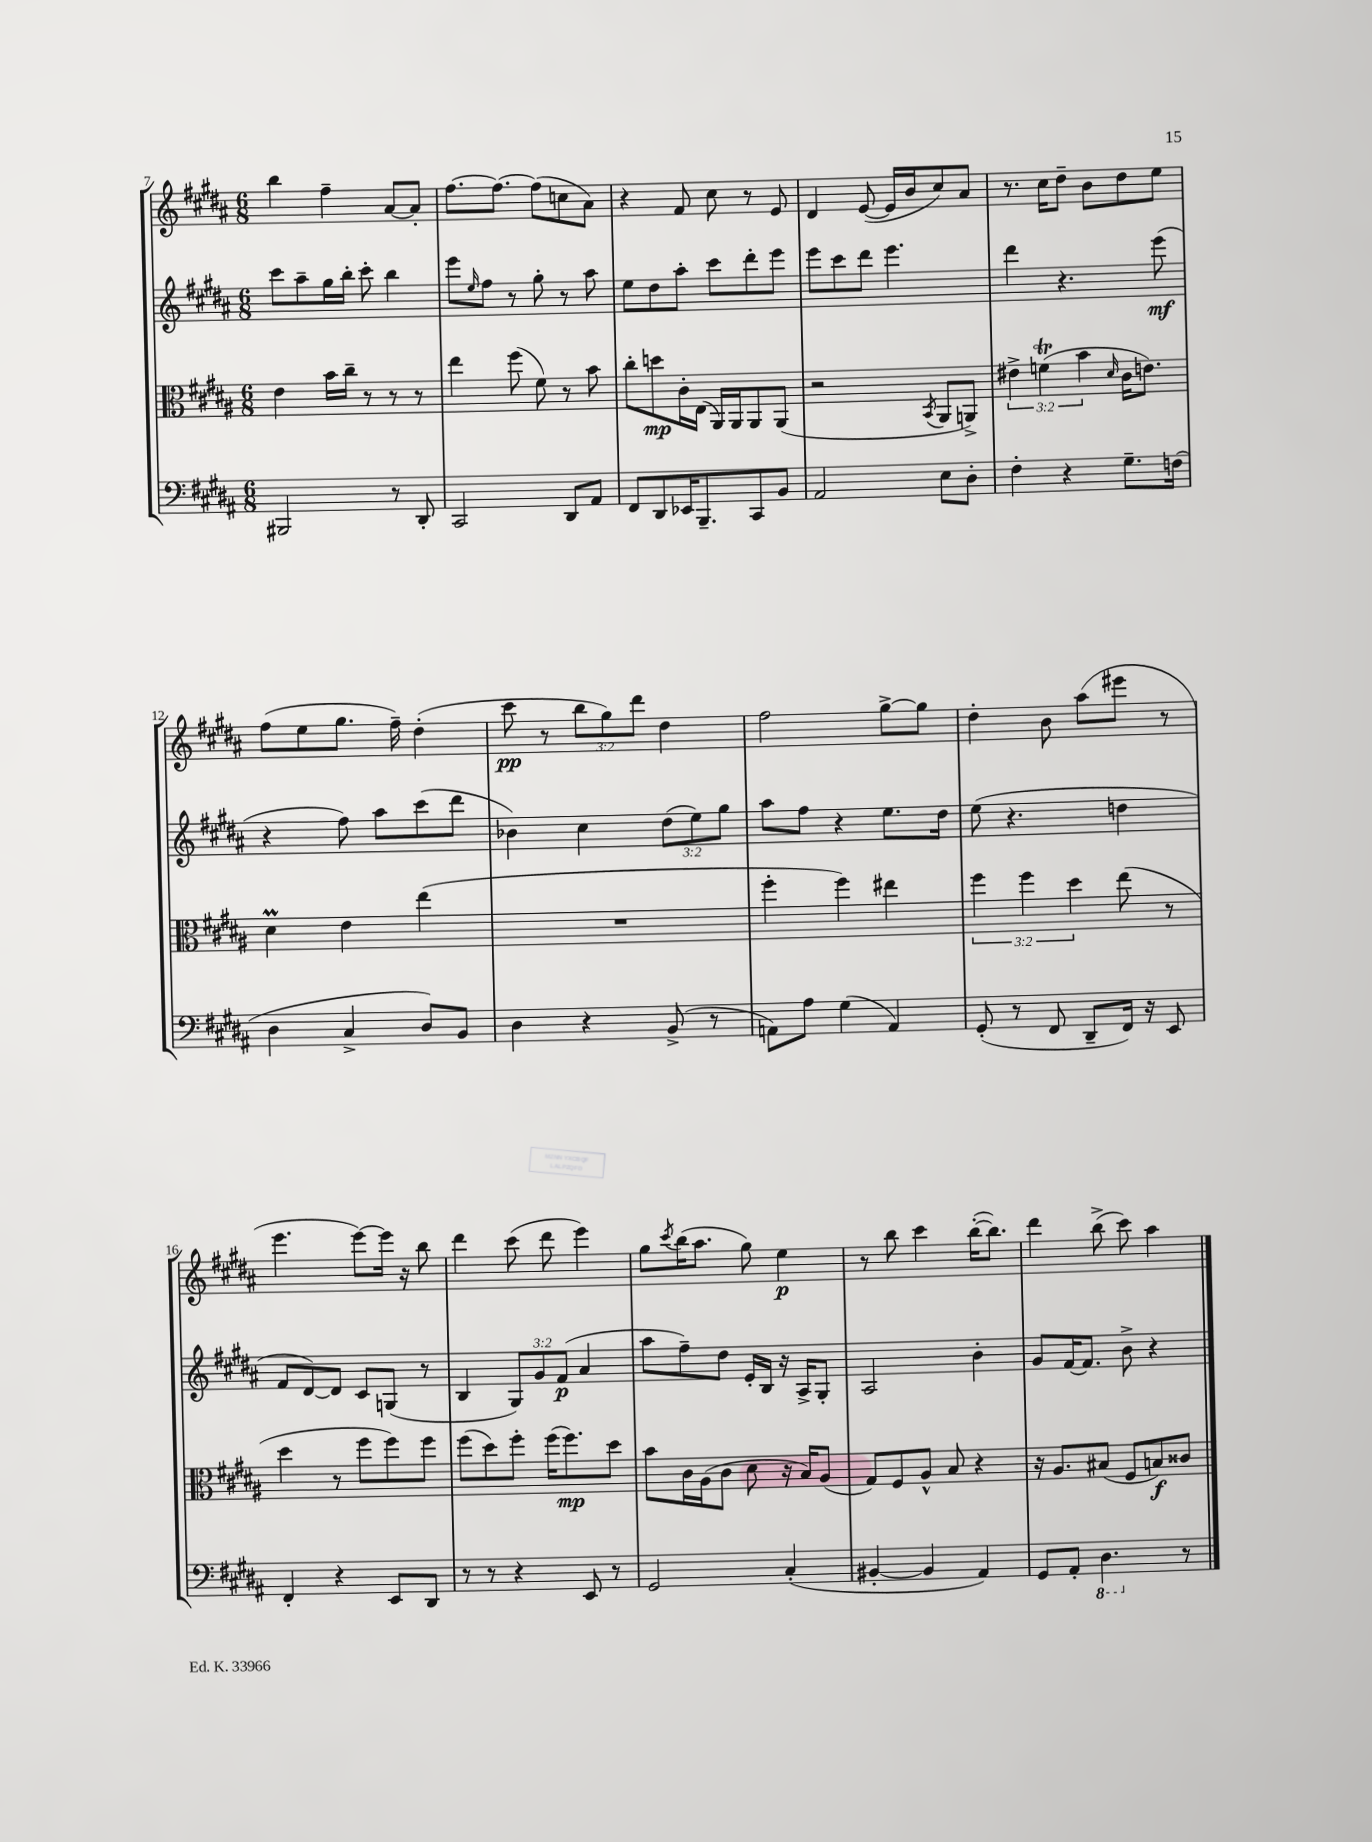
<<
\new StaffGroup <<
\new Staff = "s0" {
    \clef treble \key b \major \numericTimeSignature \time 6/8 \override Staff.TupletNumber.text = #tuplet-number::calc-fraction-text
    b''4 fis''4-- ais'8~ ais'8-. |
    fis''8.~ fis''8.~ fis''8( c''8 ais'8) |
    r4 fis'8 cis''8 r8 e'8 |
    dis'4 e'8~( e'16 b'16 cis''8) ais'8 |
    r8. cis''16 dis''8-- b'8 dis''8 e''8 |
    fis''8( e''8 gis''8. fis''16--) dis''4-.( |
    cis'''8\pp r8 \tuplet 3/2 { b''8 gis''8) dis'''8 } dis''4 |
    fis''2 gis''8~-> gis''8 |
    dis''4-. b'8 ais''8( eis'''8 r8 |
    e'''4. e'''8~) e'''16 r16 b''8 |
    dis'''4 cis'''8( dis'''8 e'''4) |
    gis''8 \acciaccatura { cis'''8 } b''16( ais''8. gis''8) e''4\p |
    r8 b''8 cis'''4 b''16~-.( b''8.) |
    dis'''4 b''8->( cis'''8) ais''4 \bar "|." |
}
\new Staff = "s1" {
    \clef treble \key b \major \numericTimeSignature \time 6/8 \override Staff.TupletNumber.text = #tuplet-number::calc-fraction-text
    cis'''8 ais''8-- gis''16 b''16-. cis'''8-. b''4 |
    e'''8 \grace { e''16 } fis''8 r8 gis''8-. r8 ais''8 |
    e''8 dis''8 ais''8-. cis'''8 dis'''8-. e'''8 |
    e'''8 cis'''8 dis'''8 e'''4. |
    dis'''4 r4. e'''8\mf( |
    r4 fis''8) ais''8 cis'''8( dis'''8 |
    bes'4) cis''4 \tuplet 3/2 { dis''8( e''8) gis''8 } |
    ais''8 fis''8 r4 e''8. dis''16 |
    e''8( r4. d''4 |
    fis'8 dis'8~) dis'8 cis'8 g8( r8 |
    b4 \tuplet 3/2 { gis8) gis'8 fis'8\p( } ais'4 |
    ais''8 fis''8--) dis''8 e'16-. b16 r16 ais16-> gis8-. |
    ais2 b'4-. |
    gis'8 fis'16~ fis'8. b'8-> r4 \bar "|." |
}
\new Staff = "s2" {
    \clef alto \key b \major \numericTimeSignature \time 6/8 \override Staff.TupletNumber.text = #tuplet-number::calc-fraction-text
    e'4 b'16 cis''16-- r8 r8 r8 |
    e''4 fis''8( fis'8) r8 b'8 |
    cis''8-. d''8\mp cis'16-. e16( ais,16) ais,16 ais,8 ais,8( |
    r2 \acciaccatura { b,8 } ais,8 a,8->) |
    \tuplet 3/2 { eis'4-> f'4\trill( b'4 } \grace { dis'16 } cis'16 e'8.) |
    dis'4\prall e'4 e''4( |
    R2. |
    fis''4-. fis''4) eis''4 |
    \tuplet 3/2 { fis''4 fis''4 dis''4 } e''8( r8 |
    dis''4 r8 fis''8 fis''8) fis''8 |
    fis''8( dis''8) fis''8-. fis''16( fis''8.\mp) dis''8 |
    b'8 cis'16 ais16( cis'8 dis'8 r16 b16) ais8( |
    gis8) fis8 ais8-^ b8 r4 |
    r16 ais8. bis8( fis8 b8\f) cisis'8 \bar "|." |
}
\new Staff = "s3" {
    \clef bass \key b \major \numericTimeSignature \time 6/8
    bis,,2 r8 dis,8-. |
    cis,2 dis,8 ais,8 |
    fis,8 dis,8 ees,16 b,,8.-- cis,8 b,8 |
    ais,2 e8 dis8-. |
    fis4-. r4 gis8.-- f16( |
    dis4 cis4-> dis8) b,8 |
    dis4 r4 b,8->( r8 |
    a,8) ais8 gis4( a,4) |
    gis,8-.( r8 fis,8 dis,8-- fis,16) r16 e,8 |
    fis,4-. r4 e,8 dis,8 |
    r8 r8 r4 e,8 r8 |
    gis,2 cis4-.( |
    bis,4~-. bis,4 ais,4) |
    gis,8 ais,8-. \ottava #-1 dis,4. \ottava #0 r8 \bar "|." |
}
>>
>>
\layout { \context { \Score currentBarNumber = #7 } }
